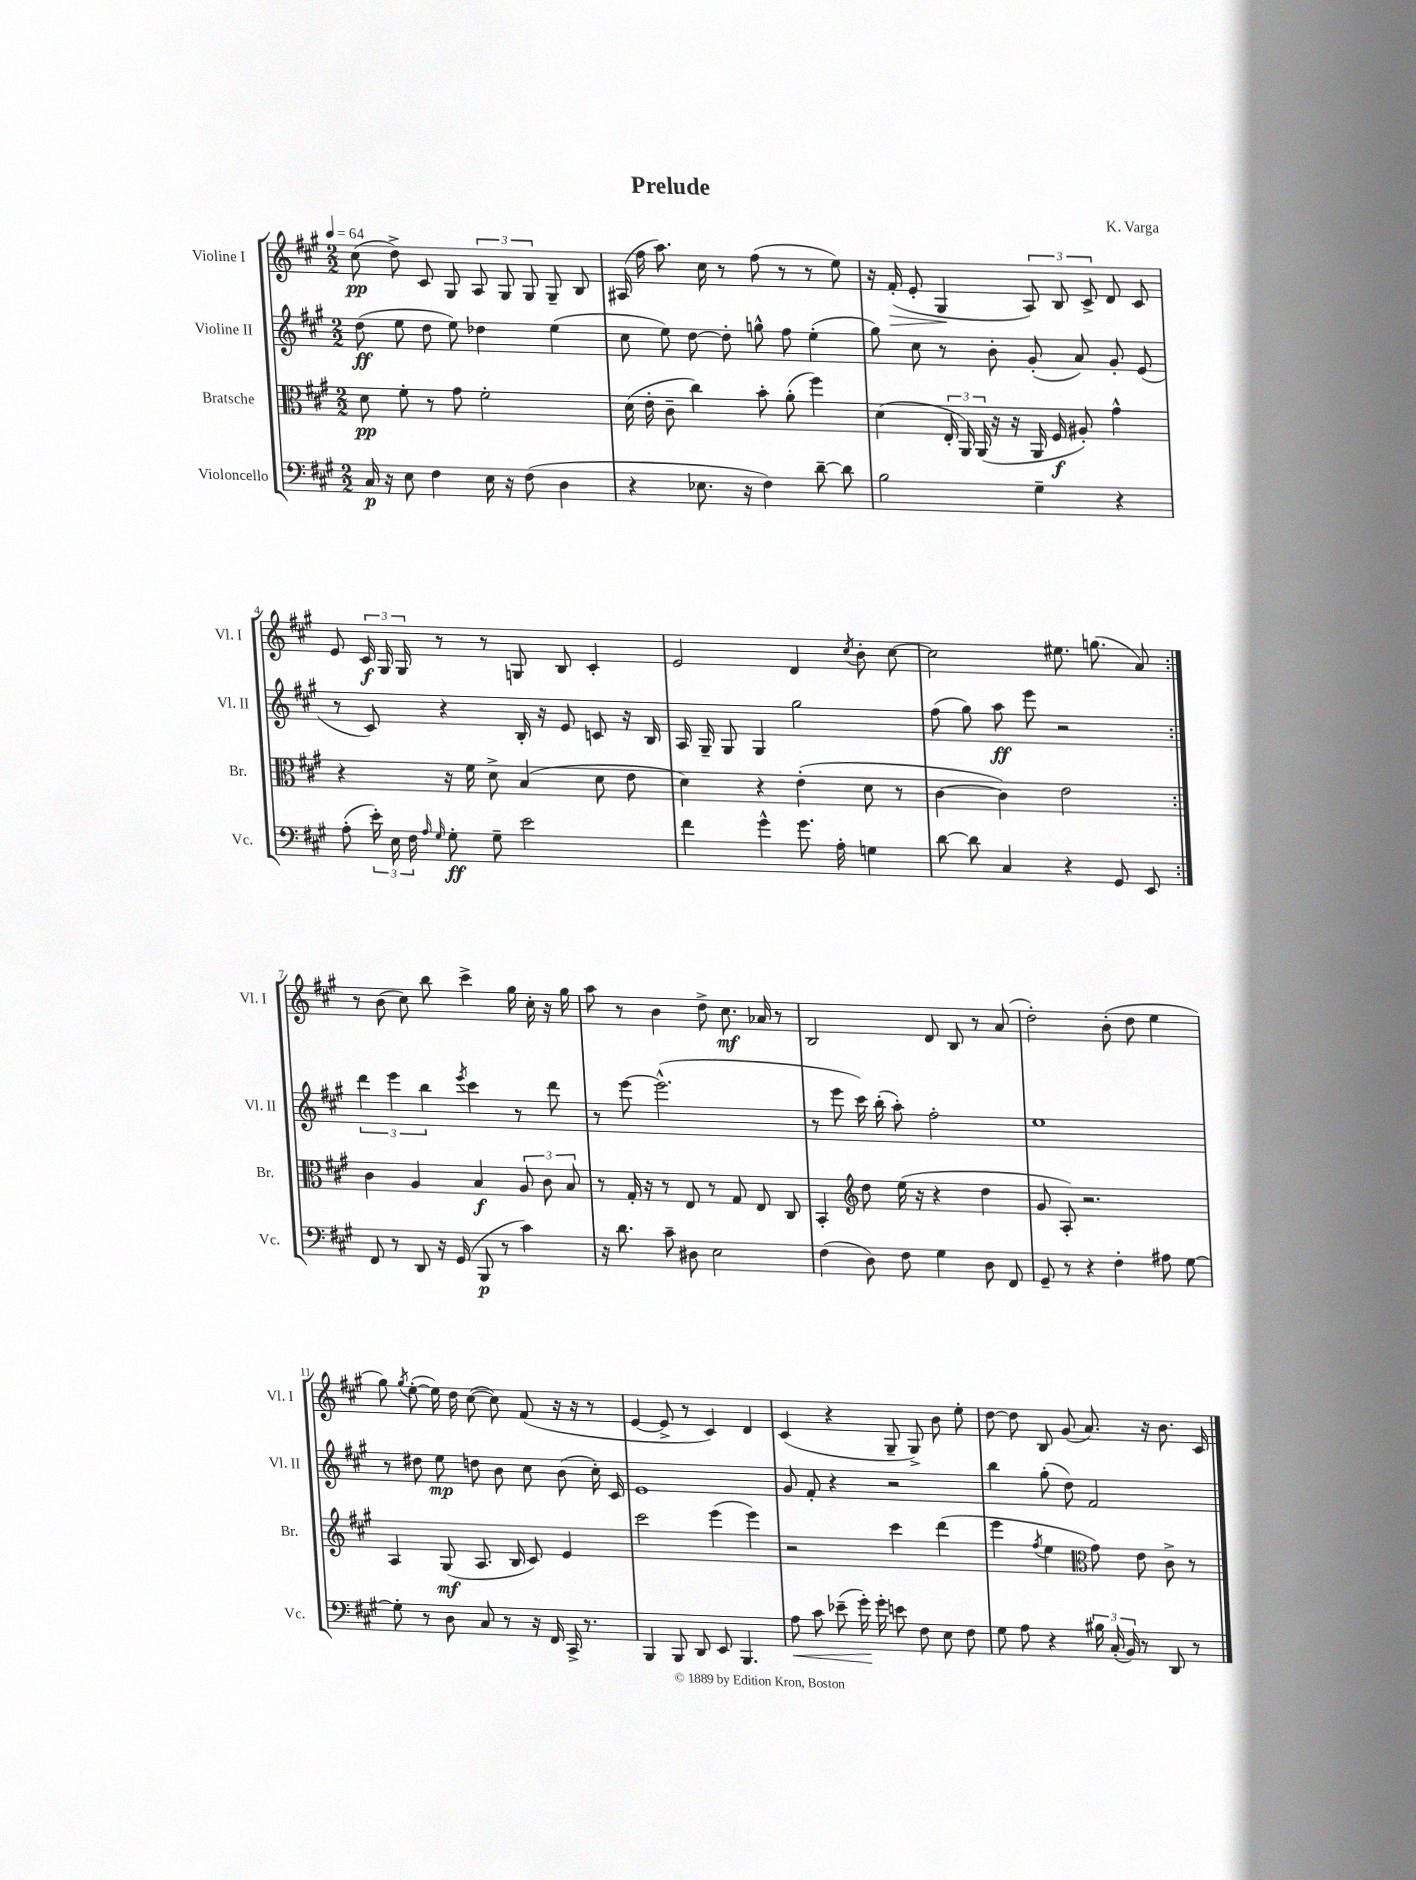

**kern	**kern	**kern	**kern
*staff4	*staff3	*staff2	*staff1
*clefF4	*clefC3	*clefG2	*clefG2
*k[f#c#g#]	*k[f#c#g#]	*k[f#c#g#]	*k[f#c#g#]
*M2/2	*M2/2	*M2/2	*M2/2
*MM64	*MM64	*MM64	*MM64
16C#	8d	(8dd	(8cc#
16r	.	.	.
8E	8f#'	8ee	8dd^)
4F#	8r	8dd	8c#
.	8g#	8ee)	8G#
16E	2f#'	4dd-	12A
16r	.	.	.
.	.	.	12G#
(8F#	.	.	.
.	.	.	12G#
4D	.	(4ee	8G#~
.	.	.	8B
=	=	=	=
4r	(16d	8cc#	(16A#
.	16e'	.	16ff#
.	8c#~	8ee)	8.aa)
8.E-	4cc#)	[8dd	.
.	.	.	16cc#
.	.	8dd']	8r
16r	.	.	.
4F#)	8b'	8gg^^	(8ff#
.	(8a'	8ff#	8r
[8d~	4ff#)	(4ee'	8r
8d]	.	.	8ee)
=	=	=	=
2B	(4d	8gg#)	16r
.	.	.	(16f#'
.	.	8cc#	8e'
.	24E'	8r	4G#
.	24AA)	.	.
.	(24AA	.	.
.	16r	8b'	.
.	16r	.	.
4G#~	16AA	(8g#'	12A)
.	16F#	.	.
.	.	.	12B
.	8A#')	8a)	.
.	.	.	12c#^
4r	4g#^^	8g#'	8d
.	.	(8e	8c#
=	=	=	=
(8A'	4r	8r	8e
24e')	.	8c#)	24c#
24E	.	.	24G#
24F#	.	.	24G#
16qqA	.	.	.
16qqG#	.	.	.
8G#'	16r	4r	8r
.	16f#	.	.
8G#~	8d^	.	8r
2e	(4B	16B'	8G
.	.	16r	.
.	.	8e	8B
.	8d	8c	4c#'
.	8e	16r	.
.	.	16B	.
=	=	=	=
4f#	4d)	16A	2e
.	.	16G#~	.
.	.	8G#	.
4g#^^	4r	4G#	.
8.g#	(4e'	2gg#	4d
16A'	.	.	.
.	.	.	8qcc#
4G	8d	.	8b'
.	8r	.	[8cc#
=	=	=	=
[8d	[4c#	(8ff#	2cc#]
8d]	.	8gg#)	.
4C#	4c#])	8aa	.
.	.	8eee	.
4r	2e	2r	8.ee#
.	.	.	(8.gg
8GG#	.	.	.
8EE	.	.	8a)
=:|!	=:|!	=:|!	=:|!
8FF#	4c#	6ddd	8r
8r	.	.	(8b
.	.	6eee	.
8DD	4A	.	8cc#)
.	.	6bb	.
16r	.	.	8bb
(16GG#	.	.	.
.	.	8qeee	.
8BBB	4B	4ccc#	4ccc#^
8r	.	.	.
4c#)	12A	8r	16gg#
.	.	.	16cc#'
.	12c#	.	.
.	.	8ddd	16r
.	12B	.	.
.	.	.	16gg#
=	=	=	=
16r	8r	8r	8aa
8.d	.	.	.
.	16G#'	[8eee	8r
.	16r	.	.
8c#~	8r	(2.eee^^]	4b
8D#	8E	.	.
2E	8r	.	8dd^
.	8G#	.	8.cc#
.	8E	.	.
.	.	.	16a-
.	8C#	.	8r
=	=	=	=
(4F#	4BB'	8r	2B
.	.	8eee	.
*	*clefG2	*	*
8D)	8dd	16ccc#)	.
.	.	(16bb'	.
8F#	(16ee	8aa')	.
.	16r	.	.
4G#	4r	2ff#'	8d
.	.	.	8B
8D	4dd	.	8r
8FF#	.	.	(8a
=	=	=	=
8GG#~	8g#	1ee	2dd')
8r	8A')	.	.
4r	2.r	.	.
4F#'	.	.	(8b'
.	.	.	8dd
8A#	.	.	4ee
[8G#	.	.	.
=	=	=	=
8G#']	4A	8r	8gg#)
.	.	.	8qgg#
8r	.	8dd#	([8ee'
8D	(8G#	8ee	16ee])
.	.	.	16dd
8C#	8.A	8dd	([8cc#
8r	.	8b	8cc#])
.	16B	.	.
16r	8c#)	8cc#	(8f#
16FF#	.	.	.
16CC#^	4e	(8b	16r
8.r	.	.	16r
.	.	16cc#')	8r
.	.	16c#	.
=	=	=	=
4BBB	2ccc#	1e	[4e
8BBB	.	.	8e^]
8DD	.	.	8r
8EE	(4eee	.	4c#)
4.BBB	.	.	.
.	4eee)	.	4d
=	=	=	=
8A	2r	8g#	(4c#
8c#	.	8f#'	.
(8e-~	.	4r	4r
16g#')	.	.	.
16g#'	.	.	.
8e	4ccc#	2r	8G#~
8F#	.	.	8G#^)
8E	(4ddd	.	8b
8F#	.	.	8ee'
=	=	=	=
8G#	4eee	4bb	[8dd
8A	.	.	8dd]
.	8qff#	.	.
4r	4ee	(8gg#'	8B
.	.	8dd)	(8g#
*	*clefC3	*	*
24B#	8g#)	2f#	8.a)
(24C#'	.	.	.
24BB)	.	.	.
8r	8e	.	.
.	.	.	16r
8DD	8c#^	.	8.b
8r	8r	.	.
.	.	.	16c#
==	==	==	==
*-	*-	*-	*-
